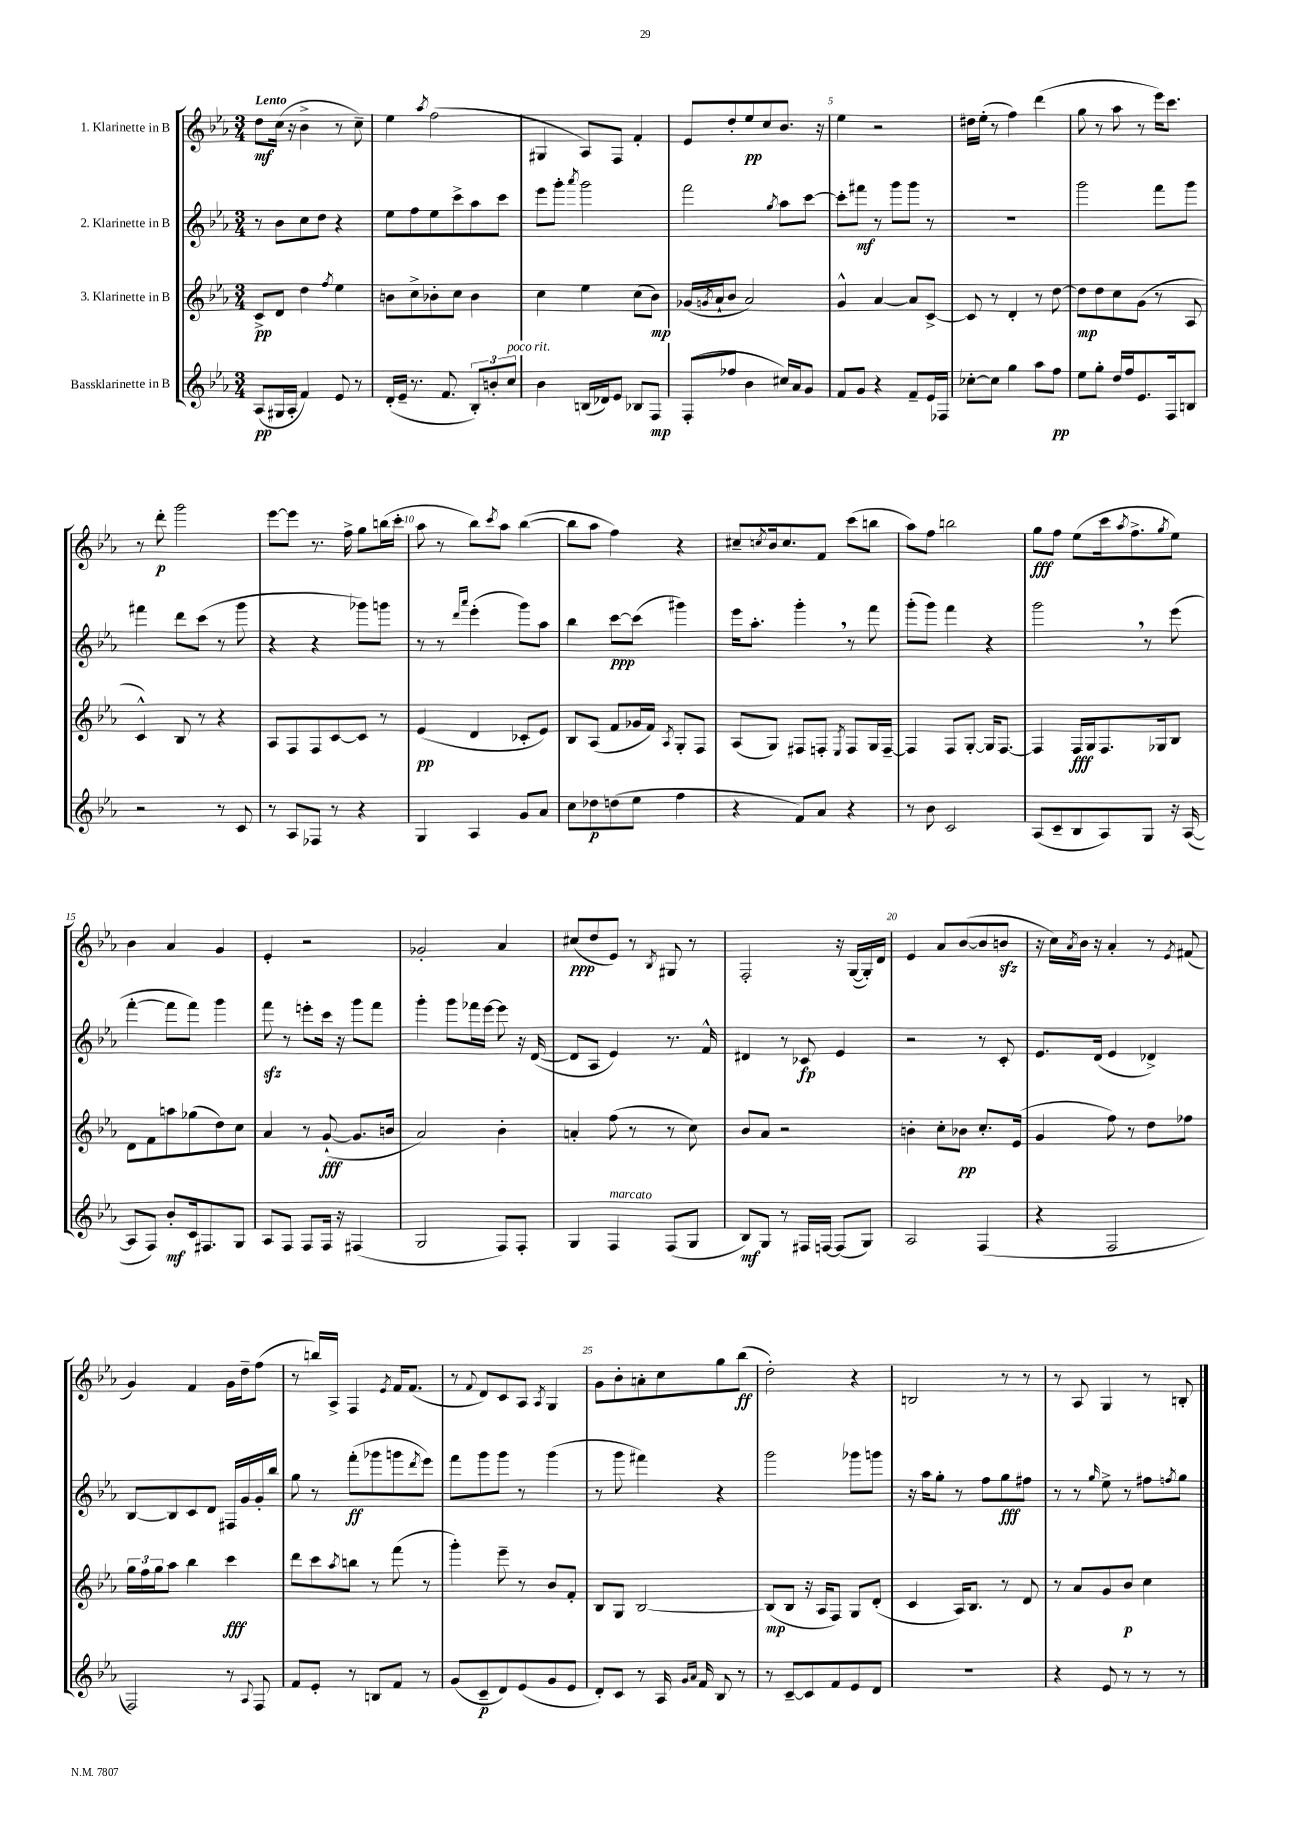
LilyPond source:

<<
\new StaffGroup <<
\new Staff = "s0" \with { instrumentName = "1. Klarinette in B" } {
    \clef treble \key ees \major \numericTimeSignature \time 3/4 \tempo "Lento"
    d''8\mf c''16( r16 bes'4-> r8 c''8--) |
    ees''4 \acciaccatura { aes''8 } f''2( |
    gis4 aes8) f8 f'4-. |
    ees'8 d''8-. ees''8\pp c''8 bes'8. r16 |
    ees''4 r2 |
    dis''16 ees''16-.( r8 f''4) d'''4( |
    g''8 r8 aes''8 r8 ees'''16) c'''8. |
    r8 d'''8-.\p g'''2 |
    ees'''8~ ees'''8 r8. f''16-> g''8 b''16( c'''16-. |
    aes''8 r8 bes''8) \acciaccatura { c'''8 } aes''8 bes''4~( |
    bes''8 aes''8 f''4) r4 |
    cis''8-- \acciaccatura { c''8 } bes'16 c''8. f'8 c'''8( b''8 |
    aes''8) f''8 b''2 |
    g''8\fff f''8 ees''8( c'''16 \acciaccatura { aes''8 } f''8.-> \acciaccatura { g''8 } ees''8) |
    bes'4 aes'4 g'4 |
    ees'4-. r2 |
    ges'2-. aes'4 |
    cis''8\ppp( d''8 ees'8) r8 \acciaccatura { bes8 } gis8 r8 |
    f2-. r16 g16~( g16-.) d'16 |
    ees'4 aes'8 bes'8~( bes'8 b'8\sfz |
    r16 c''16) \acciaccatura { aes'8 } bes'16 r16 aes'4-. r8 \acciaccatura { ees'8 } fis'8( |
    g'4) f'4 g'16 d''16-- f''8( |
    r8 b''16) aes16-> f4 \acciaccatura { ees'8 } f'16 f'8.( |
    r8 \appoggiatura { f'8 } d'8) c'8 aes8 \acciaccatura { aes8 } g4 |
    g'8 bes'8-. a'8-. c''8 g''8 bes''8\ff( |
    d''2-.) r4 |
    b2 r8 r8 |
    r8 aes8 g4 r8 b8-. \bar "|." |
}
\new Staff = "s1" \with { instrumentName = "2. Klarinette in B" } {
    \clef treble \key ees \major \numericTimeSignature \time 3/4
    r8 bes'8 c''8 d''8 r4 |
    ees''8 f''8 ees''8 c'''8-> aes''8 c'''8 |
    ees'''8 g'''8-. \acciaccatura { aes'''8 } g'''2 |
    f'''2 \acciaccatura { g''8 } aes''8 c'''8~ |
    c'''8-. fis'''8\mf r8 g'''8 g'''8 r8 |
    R2. |
    g'''2 f'''8 g'''8 |
    fis'''4 d'''8 c'''8( r8 g'''8 |
    r4 r4 ges'''8) g'''8 |
    r8 r8 \grace { d'''16 aes'''16 } ees'''4-.( g'''8) aes''8 |
    bes''4 c'''8~\ppp c'''8( gis'''4) |
    ees'''16 aes''8.-. g'''4-. \breathe r8 f'''8 |
    g'''8-.( g'''8) f'''4 r4 |
    g'''2 \breathe r8 ees'''8( |
    f'''4~-. f'''8 f'''8) g'''4 |
    f'''8\sfz r8 e'''8-. c'''16 r16 g'''8 f'''8 |
    g'''4-. g'''8 fes'''16 ees'''16~ ees'''8 r16 d'16~( |
    d'8 aes8 ees'4) r8. f'16-^ |
    dis'4 r8 ces'8\fp ees'4 |
    r2 r8 c'8-. |
    ees'8. d'16( ees'4 des'4->) |
    bes8~ bes8 c'8 d'8 fis16 g'16 g'16-. bes''16 |
    g''8 r8 f'''8-.\ff( ges'''8 g'''8 \acciaccatura { d'''8 } ees'''8) |
    f'''8 g'''8 g'''8 r8 g'''4( |
    r8 g'''8 fis'''4) r4 |
    g'''2 ges'''8 g'''8 |
    r16 aes''16 g''8-. r8 f''8 g''8\fff fis''8 |
    r8 r8 \grace { g''16 } ees''8-> r8 fis''8 \acciaccatura { f''8 } g''8 \bar "|." |
}
\new Staff = "s2" \with { instrumentName = "3. Klarinette in B" } {
    \clef treble \key ees \major \numericTimeSignature \time 3/4
    c'8->\pp d'8 d''4 \acciaccatura { f''8 } ees''4 |
    b'8 c''8-> bes'8-. c''8 bes'4 |
    c''4 ees''4 c''8( bes'8\mp) |
    ges'16( \acciaccatura { g'8 } aes'16-! bes'8 aes'2) |
    g'4-^ aes'4~ aes'8 c'8~-> |
    c'8 r8 d'4-. r8 d''8~ |
    d''8\mp d''8 c''8 g'8( r8 aes8 |
    c'4-^) bes8 r8 r4 |
    aes8 f8 f8 c'8~ c'8 r8 |
    ees'4\pp( d'4 ces'8-. ees'8) |
    bes8 aes8( f'8 ges'16 f'16) \acciaccatura { aes8 } g8-. f8 |
    aes8( g8) fis8 f8-. \acciaccatura { ees8 } f8 g16 f16~-- |
    f4 f8 g8~-. g16 f8.~ |
    f4 f16\fff g16 f8. ges16 bes8 |
    d'8 f'8 a''8 ges''8( d''8) c''8 |
    aes'4 r8 g'8~-!\fff( g'8. b'16 |
    aes'2) bes'4-. |
    a'4-. f''8( r8 r8 c''8) |
    bes'8 aes'8 r2 |
    b'4-. c''8-. bes'8\pp c''8.-. ees'16( |
    g'4 f''8) r8 d''8 fes''8 |
    \tuplet 3/2 { g''16 f''16 g''16 } aes''8 bes''4 c'''4\fff |
    d'''8 c'''8 \acciaccatura { aes''8 } b''8 r8 f'''8( r8 |
    g'''4-.) ees'''8-- r8 bes'8 f'8-. |
    bes8 g8 bes2~ |
    bes8\mp( bes8 r16 aes16 f8) g8 d'8-.( |
    c'4 aes16) bes8. r8 d'8 |
    r8 aes'8 g'8 bes'8\p c''4 \bar "|." |
}
\new Staff = "s3" \with { instrumentName = "Bassklarinette in B" } {
    \clef treble \key ees \major \numericTimeSignature \time 3/4
    aes8\pp( gis16 aes16-. f'4) ees'8 r8 |
    d'16-.( ees'16-- r8. f'8. \tuplet 3/2 { bes8-.) b'8-. c''8^\markup { \italic "poco rit." } } |
    bes'4 b16( des'16) ees'8 bes8 f8\mp |
    f8-.( fes''8 bes'4 cis''16) aes'16 g'8 |
    f'8 g'8 r4 f'8-- ees'16 fes16 |
    ces''8~-. ces''8 g''4 aes''8 f''8\pp |
    ees''8 g''8-. d''16 f''16 ees'8. f16 b8 |
    r2 r8 c'8 |
    r8 aes8 fes8 r8 r4 |
    g4 aes4 g'8 aes'8 |
    c''8 des''8\p d''8( ees''8 f''4 |
    r4 f'8) aes'8 r4 |
    r8 bes'8 c'2 |
    aes8( c'8-- bes8 aes8) g8 r16 aes16~( |
    aes8 f8) bes'8-.\mf c'16 fis8. g8 |
    aes8 f8 f8 f16 r16 fis4( |
    g2 f8) f8-. |
    g4 f4^\markup { \italic "marcato" } f8( g8 |
    bes8\mf) g8 r8 fis16 f16~ f8( g8) |
    aes2 f4( |
    r4 f2 |
    f2) r8 \appoggiatura { aes8 } f8 |
    f'8 ees'8-. r8 b8 f'8 r8 |
    g'8( c'8--\p d'8) ees'8( g'8 ees'8 |
    d'8-.) c'8 r8 aes16 \grace { g'16 aes'16 } f'16 bes8 r8 |
    r8 c'8~-- c'8 f'8 ees'8 d'8 |
    R2. |
    r4 ees'8 r8 r8 r8 \bar "|." |
}
>>
>>
\layout { \context { \Score \override BarNumber.break-visibility = ##(#f #t #t) barNumberVisibility = #(every-nth-bar-number-visible 5) } }
